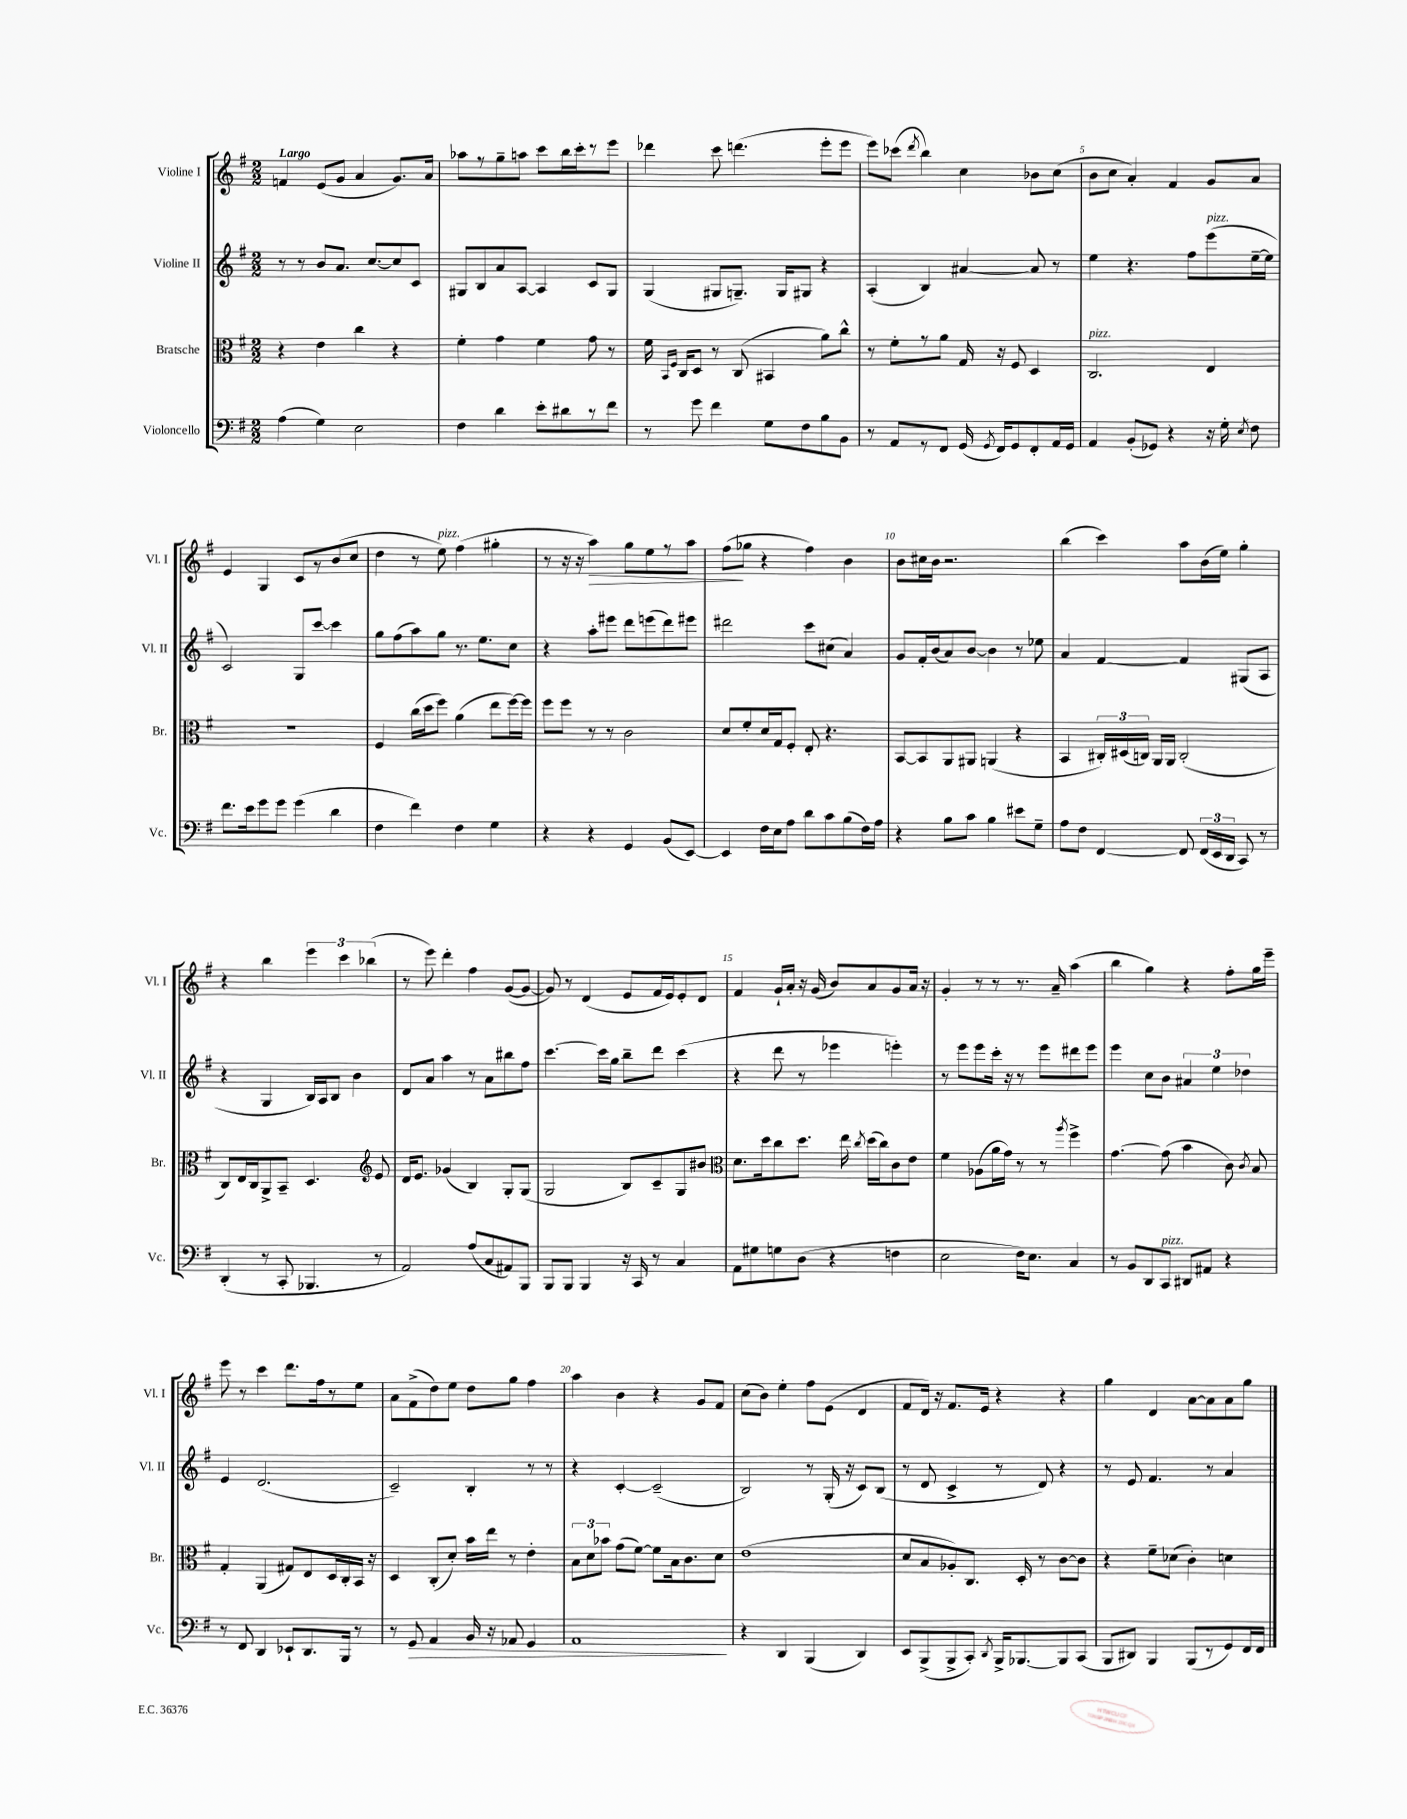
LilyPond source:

<<
\new StaffGroup <<
\new Staff = "s0" \with { instrumentName = "Violine I" shortInstrumentName = "Vl. I" } {
    \clef treble \key g \major \numericTimeSignature \time 2/2 \tempo "Largo"
    \autoBeamOff f'4 e'8[( g'8] a'4 g'8.[) a'16] |
    aes''8[ r8 g''8-- a''8] c'''8[ b''16 c'''16-. r8 e'''8] |
    des'''4 c'''8 d'''4.( e'''8[-. e'''8] |
    e'''8[) ces'''8]( \acciaccatura { d'''8 } b''4) c''4 bes'8[ c''8]( |
    b'8[ c''8] a'4-.) fis'4 g'8[ a'8] |
    e'4 g4 c'8[ r8 b'8( c''8] |
    d''4 r8 e''8^\markup { \italic "pizz." }) fis''4( gis''4-. |
    r8 r16 r16 a''4\>) g''8[ e''8 r8 a''8] |
    fis''8[\!( ges''8] r4 fis''4) b'4 |
    b'8[ cis''16 b'16] r2. |
    b''4( c'''4) a''8[ b'16( e''16]) g''4-. |
    r4 b''4 \tuplet 3/2 { e'''4 c'''4 bes''4( } |
    r8 e'''8) d'''4-. fis''4 g'8[~( g'8]~ |
    g'8) r8 d'4( e'8[ fis'16 e'16) e'8-. d'8] |
    fis'4 g'16[-! a'16]-. r16 g'16( b'8[) a'8 g'8 a'16] r16 |
    g'4-. r8 r8 r8. a'16-- a''4( |
    b''4 g''4) r4 fis''8[-. g''16 e'''16]-- |
    e'''8 r8 c'''4 d'''8.[ fis''16 r8 e''8] |
    a'8[ fis'8->( d''8) e''8] d''8[ g''8] fis''4 |
    a''4 b'4 r4 g'8[ fis'8] |
    c''8[( b'8]) e''4-. fis''8[ e'8]( d'4 |
    fis'8[ d'16]) r16 fis'8.[ e'16] r4 r4 |
    g''4 d'4 a'8[~ a'8 a'8 g''8] \bar "|." |
}
\new Staff = "s1" \with { instrumentName = "Violine II" shortInstrumentName = "Vl. II" } {
    \clef treble \key g \major \numericTimeSignature \time 2/2
    \autoBeamOff r8 r8 b'8[ a'8.] c''8.[~ c''8 c'8] |
    gis8[ b8 a'8 a8]~ a4 c'8[ gis8] |
    g4( gis8[ g8.]--) g16[ gis8] r4 |
    a4-.( b4) ais'4~ ais'8 r8 |
    e''4 r4. fis''8[ e'''8^\markup { \italic "pizz." }( e''16~-- e''16] |
    c'2) g8[ c'''8]~ c'''4 |
    g''8[ fis''8( a''8) g''8] r8. e''8.[ c''8] |
    r4 a''8[-. eis'''8] d'''8[ e'''8( d'''8) eis'''8] |
    dis'''2 c'''8[ cis''8]( a'4) |
    g'8[ fis'16-. b'16( a'8) b'8]~ b'4 r8 ees''8 |
    a'4 fis'4~ fis'4 gis8[( a8] |
    r4 g4 b16[) a16 b8] b'4 |
    d'8[ a'8] a''4 r8 a'8[ bis''8 fis''8] |
    c'''4.~ c'''16[ g''16] b''8[-- d'''8] c'''4( |
    r4 d'''8 r8 ees'''4 e'''4-.) |
    r8 e'''8[ e'''8 c'''16]-. r16 r8 e'''8[ dis'''8 e'''8] |
    e'''4 c''8[ b'8] \tuplet 3/2 { ais'4 e''4 des''4 } |
    e'4 d'2.( |
    c'2--) b4-. r8 r8 |
    r4 c'4~-. c'2--( |
    b2) r8 g16-.( r16 c'8[) b8]( |
    r8 d'8 c'4-> r8 d'8) r4 |
    r8 e'8 fis'4. r8 a'4 \bar "|." |
}
\new Staff = "s2" \with { instrumentName = "Bratsche" shortInstrumentName = "Br." } {
    \clef alto \key g \major \numericTimeSignature \time 2/2
    \autoBeamOff r4 e'4 c''4 r4 |
    fis'4-. g'4 fis'4 g'8 r8 |
    fis'16 \grace { b,16[ fis16] } c16[ d8] r8 c8( bis,4 a'8[) c''8]-^ |
    r8 fis'8[-. r8 a'8] g16 r16 fis8 d4 |
    c2.^\markup { \italic "pizz." } e4 |
    r1 |
    fis4 c''16[( d''16 fis''8]) a'4( e''8[ fis''16~) fis''16] |
    fis''8[ fis''8] r8 r8 c'2 |
    d'8[ fis'8-. d'16 g16 fis8]-. e8-. r4. |
    b,8[~ b,8 a,8 ais,8] a,4( r4 |
    b,4 \tuplet 3/2 { cis16[-.) dis16( c16]) } a,16[ a,16] c2-.( |
    c8[) e16 c16 a,8-> b,8]-- d4. \clef treble e'8 |
    d'16[ e'8.] ges'4( b4) g8[-. g8]( |
    g2 b8[) c'8-- g8 bis'8] |
    \clef alto d'8.[ d''16 c''8 d''8.] e''16 \acciaccatura { c''8 } d''16[( c''16) c'8 e'8] |
    fis'4 aes8[( a'16 g'16]) r8 r8 \acciaccatura { a''8 } fis''4-> |
    g'4.~ g'8( b'4 c'8) \acciaccatura { c'8 } b8 |
    g4-. a,4( gis8[) e8 d16 c16-. b,16] r16 |
    d4 c8[-.( d'8]-.) b'16[ e''16] r8 e'4-. |
    \tuplet 3/2 { b8[ d'8 bes'8] } g'8[( fis'8]~) fis'8[ b16 c'8. d'8] |
    e'1( |
    d'8[ b8 aes8-.) c8.] d16-. r8 c'8[~ c'8] |
    r4 fis'8[-- des'8]( c'4-.) d'4 \bar "|." |
}
\new Staff = "s3" \with { instrumentName = "Violoncello" shortInstrumentName = "Vc." } {
    \clef bass \key g \major \numericTimeSignature \time 2/2
    \autoBeamOff a4( g4) e2 |
    fis4 d'4 e'8[-. dis'8 r8 fis'8] |
    r8 g'8 fis'4 g8[ fis8 b8 b,8] |
    r8 a,8[ r8 fis,8] g,16( \acciaccatura { g,8 } fis,16[) g,8 fis,8-. a,16 g,16] |
    a,4 b,8[-.( ges,8]) r4 r16 g16-. \acciaccatura { e8 } fis8 |
    fis'8.[ e'16 g'8 g'8] g'4( d'4 |
    fis4 fis'4) fis4 g4 |
    r4 r4 g,4 b,8[( e,8]~) |
    e,4 fis16[ e16 a8] d'8[ c'8 b8( fis16) a16] |
    r4 b8[ c'8] b4 eis'8[ g8]-- |
    a8[ fis8] fis,4~ fis,8 \tuplet 3/2 { fis,16[( e,16 d,16] } c,8) r8 |
    d,4-.( r8 c,8-. bes,,4. r8 |
    a,2) a8[( c8 ais,8) b,,8] |
    b,,8[ b,,8] b,,4 r16 c,16 r8 c4 |
    a,8[ gis8 g8 d8]( r4 f4 |
    e2 fis16[) e8.] c4 |
    r8 b,8[ d,8 c,8]^\markup { \italic "pizz." } dis,8[ ais,8] r4 |
    r8 fis,8 d,4 ees,8[-! d,8. b,,16] r8 |
    r8 g,8\> a,4 b,16 r16 aes,8 g,4 |
    a,1\! |
    r4 d,4 b,,4( d,4) |
    e,8[ b,,8->( b,,8-> c,8]-.) \acciaccatura { d,8 } b,,16[-> bes,,8.~ bes,,8 c,8]( |
    b,,8[ dis,8]) b,,4 b,,8[( r8 g,8) fis,16 fis,16] \bar "|." |
}
>>
>>
\layout { \context { \Score \override BarNumber.break-visibility = ##(#f #t #t) barNumberVisibility = #(every-nth-bar-number-visible 5) } }
